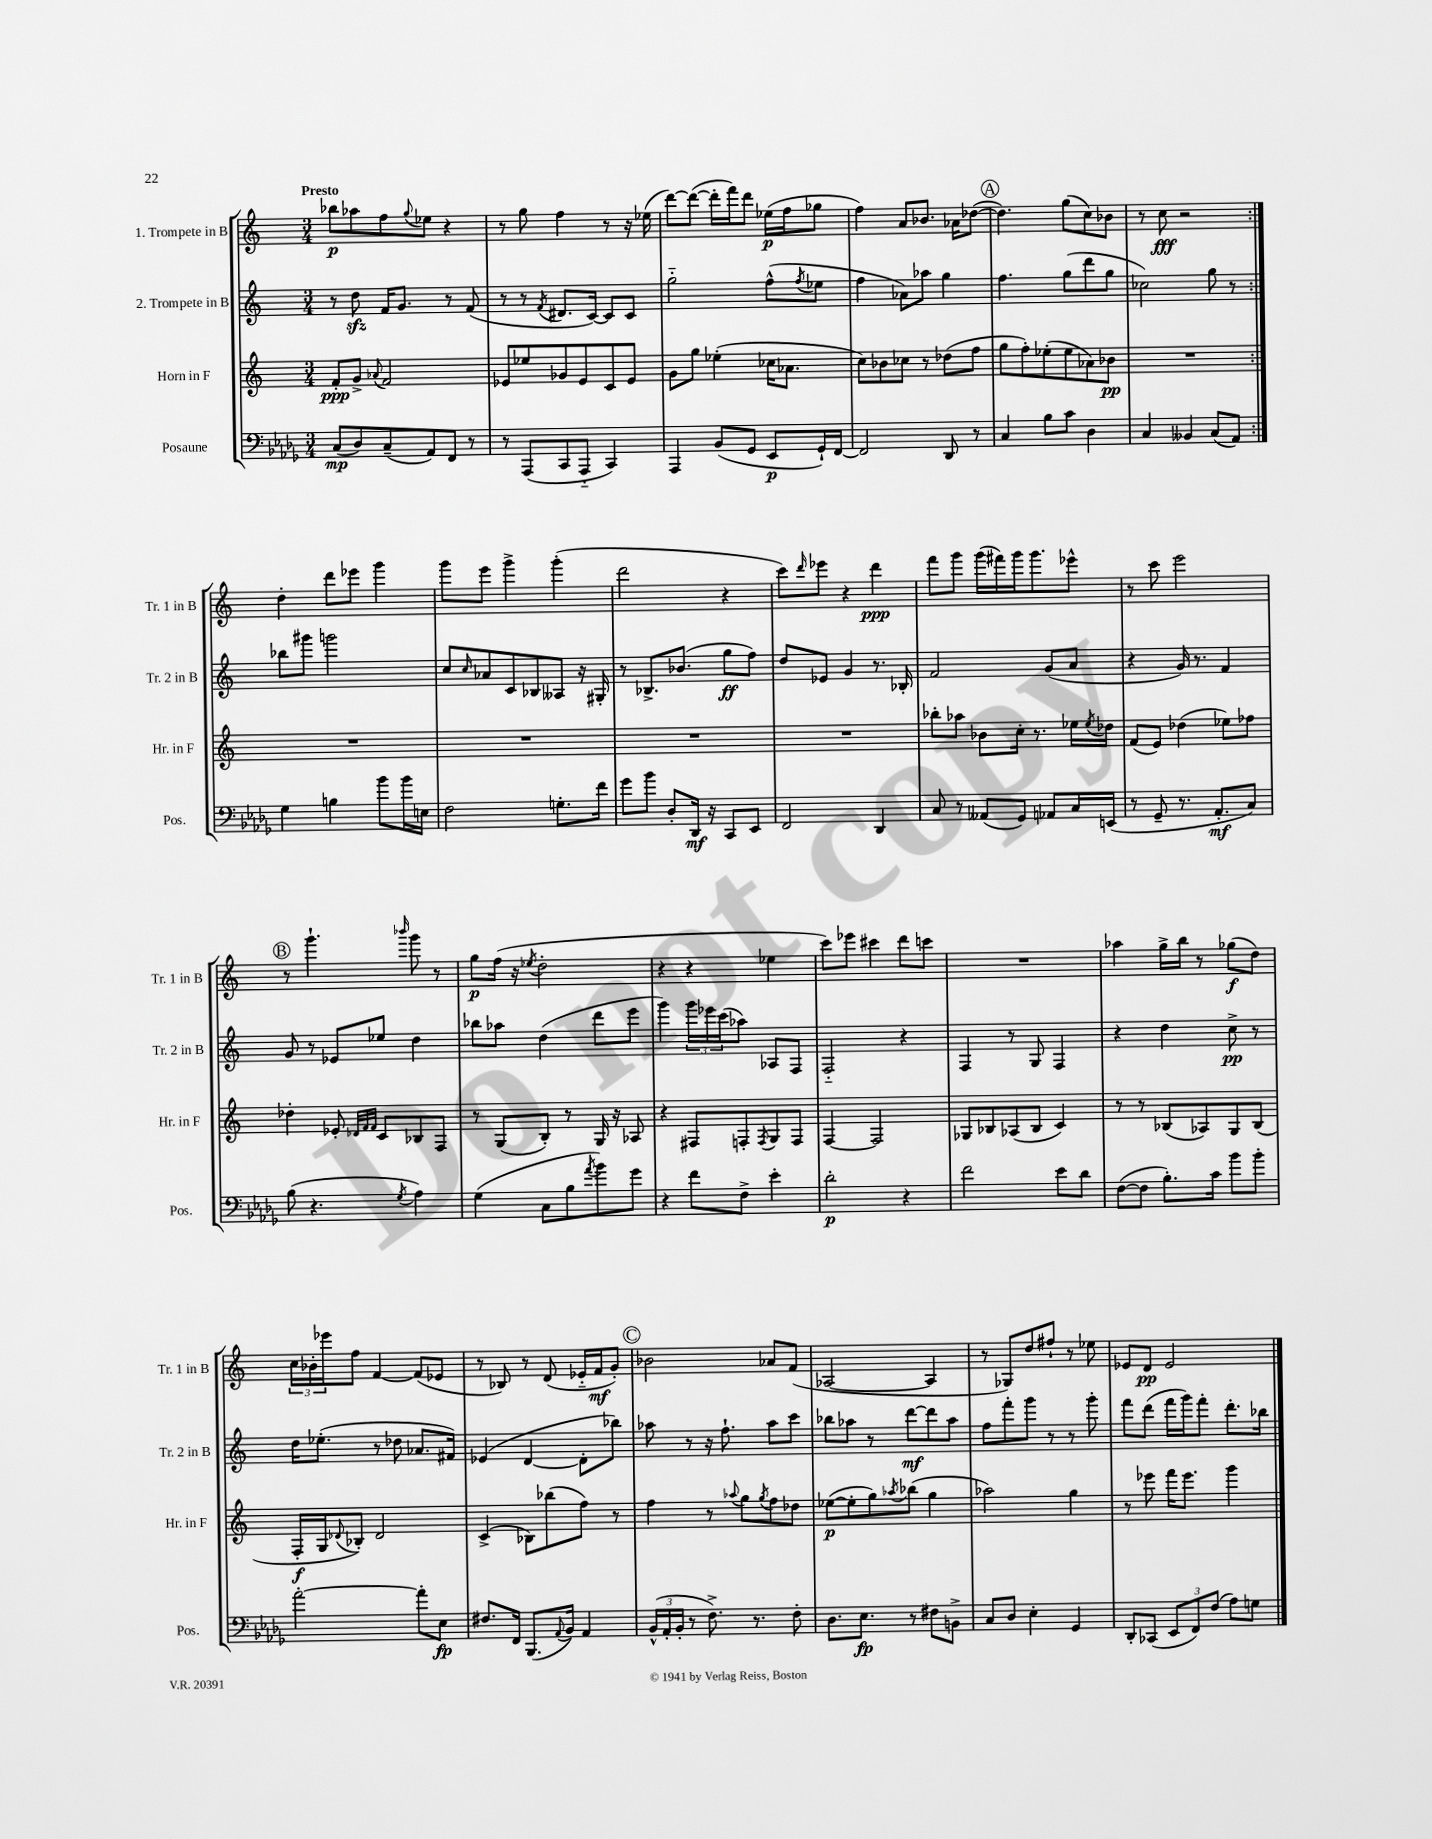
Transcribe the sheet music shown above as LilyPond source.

<<
\new StaffGroup <<
\new Staff = "s0" \with { instrumentName = "1. Trompete in B" shortInstrumentName = "Tr. 1 in B" } {
    \clef treble \key c \major \numericTimeSignature \time 3/4 \tempo "Presto"
    \repeat volta 2 { bes''8\p aes''8 f''8 \appoggiatura { g''8 } ees''8 r4 |
    r8 g''8 f''4 r8 r16 ees''16( |
    d'''8~) d'''8~( d'''16-. f'''16) d'''8 ees''16\p( f''16 ges''8 |
    f''4) a'8 bes'8. aes'16 des''8~( |
    \mark \markup { \circle "A" } des''4.) g''8( c''8) bes'8 |
    r8 c''8\fff r2 | }
    d''4-. d'''8 ees'''8 g'''4 |
    g'''8 e'''8 g'''4-> g'''4-.( |
    d'''2 r4 |
    c'''8) \grace { d'''16 } ees'''8 r4 d'''4\ppp |
    f'''8 g'''8 g'''16( fis'''16) g'''16 g'''8. ees'''8-^ |
    r8 c'''8 e'''2 |
    \mark \markup { \circle "B" } r8 g'''4.-! \grace { bes'''16 } g'''8 r8 |
    g''8\p f''16( r16 \acciaccatura { ees''8 } d''2-. |
    r4 r4 ees''4 |
    c'''8) ees'''8 cis'''4 d'''8 c'''8 |
    R2. |
    aes''4 g''16-> b''16 r8 ges''8\f( d''8) |
    \tuplet 3/2 { c''16 bes'16-. ees'''16 } f''8 f'4~ f'8( ees'8 |
    r8 bes8) r8 d'8( ees'16-_ f'16\mf g'8-.) |
    \mark \markup { \circle "C" } bes'2 aes'8 f'8( |
    aes2~ aes4 |
    r8 ges8) d''8 fis''8-! r8 ees''8 |
    ees'8 d'8\pp ees'2 \bar "|." |
}
\new Staff = "s1" \with { instrumentName = "2. Trompete in B" shortInstrumentName = "Tr. 2 in B" } {
    \clef treble \key c \major \numericTimeSignature \time 3/4
    \repeat volta 2 { r8 d''8\sfz f'16 g'8. r8 f'8( |
    r8 r8 \acciaccatura { f'8 } dis'8. c'16~) c'8 c'8 |
    g''2-_ f''8-^( \acciaccatura { f''8 } ees''8 |
    f''4 aes'8) aes''8 g''4 |
    \mark \markup { \circle "A" } f''4. g''8( d'''8 g''8 |
    ces''2) g''8 r8 | }
    bes''8 gis'''8 g'''2 |
    c''8 \grace { c''16 } aes'8 c'8 bes8 aeses8 r16 gis16-. |
    r8 bes8.-> bes'8.( g''8\ff f''8) |
    d''8 ees'8 g'4 r8. bes16-. |
    f'2 g'8( a'8 |
    r4 g'16) r8. f'4 |
    \mark \markup { \circle "B" } g'8 r8 ees'8 ees''8 d''4 |
    bes''8 aes''8 d''4( d'''8 e'''8 |
    g'''4) \tuplet 3/2 { g'''16 ees'''16 c'''16( } aes''8) aes8 f8 |
    f2-_ r4 |
    f4 r8 g8 f4 |
    r4 d''4 c''8->\pp r8 |
    d''16 ees''8.-.( r8 des''8 aes'8. fis'16) |
    ees'4( d'4~ d'8-. bes''8) |
    \mark \markup { \circle "C" } aes''8 r8 r16 f''8.-! aes''8 c'''8 |
    bes''8 aes''8 r8 d'''8~\mf d'''8 aes''8 |
    f''8 f'''8-. g'''8 r8 r8 g'''8-. |
    f'''8 d'''8( f'''16 g'''16) f'''8-. d'''8.-. bes''16 \bar "|." |
}
\new Staff = "s2" \with { instrumentName = "Horn in F" shortInstrumentName = "Hr. in F" } {
    \clef treble \key c \major \numericTimeSignature \time 3/4
    \repeat volta 2 { f'8-.\ppp g'8-> \appoggiatura { aes'8 } f'2 |
    ees'8 ees''8 ges'8 ees'8 c'8 ees'8 |
    g'8 g''8 ees''4-.( ces''16 aes'8. |
    c''8) bes'8 ces''8 r8 des''8( f''8 |
    \mark \markup { \circle "A" } g''8 f''8-.) ees''8-.( ees''8 aes'8) bes'8\pp |
    R2. | }
    R2. |
    R2. |
    R2. |
    R2. |
    bes''8-. aes''8 bes'8 c''16-. r8. ees''16 \acciaccatura { ees''8 } des''16 |
    f'8( e'8) des''4( ees''8) fes''8 |
    \mark \markup { \circle "B" } des''4-. ees'8-. \grace { des'32 f'32 f'32 } c'8 bes8 f8 |
    r8 g8( b8-.) r8 g16 r16 aes8 |
    r4 fis8 f8-. \acciaccatura { f8 } g8 f8 |
    f4~ f2 |
    ges8 bes8 aes8( bes8 c'4) |
    r8 r8 bes8( aes8) g8 bes8( |
    f16-.\f g16 \appoggiatura { des'8 } bes8-.) des'2 |
    c'4->( bes8) bes''8( f''8) r8 |
    \mark \markup { \circle "C" } f''4 r8 \appoggiatura { aes''8 } g''8 \acciaccatura { g''8 } f''8 des''8 |
    ees''8~\p( ees''8-. g''8) \acciaccatura { aes''8 } bes''8( g''4 |
    aes''2) g''4 |
    r8 ees'''8 f'''16 ees'''8. g'''4 \bar "|." |
}
\new Staff = "s3" \with { instrumentName = "Posaune" shortInstrumentName = "Pos." } {
    \clef bass \key des \major \numericTimeSignature \time 3/4
    \repeat volta 2 { c8\mp( des8) c8--( aes,8) f,8 r8 |
    r8 aes,,8( c,8 aes,,8-_ c,4) |
    aes,,4 bes,8( ges,8 ees,8\p ges,16-!) f,16~ |
    f,2 des,8 r8 |
    \mark \markup { \circle "A" } c4 bes8 c'8 des4 |
    c4 beses,4 c8( aes,8) | }
    ges4 b4 bes'8 bes'16 e16 |
    f2 g8.-. f'16 |
    ges'8 bes'8 des8-. des,16\mf r16 c,8 ees,8 |
    f,2 des,4 |
    c8 r8 aeses,8( ges,8) aes,8 c16 e,16( |
    r8 ges,8-- r8. aes,8.-.\mf c8) |
    \mark \markup { \circle "B" } bes8( r4. \acciaccatura { ges8 } aes4) |
    ges4( c8 bes8 \acciaccatura { aes'8 } bes'8) ges'8 |
    r4 f'8 f8-> ees'4-. |
    des'2-.\p r4 |
    f'2 ees'8 des'8 |
    f8~( f8 bes8.-.) c'16 bes'8 bes'8-. |
    aes'2~-. aes'8-. ees8\fp |
    fis8. f,16 bes,,8.( \appoggiatura { aes,8 } bes,16) aes,4 |
    \mark \markup { \circle "C" } \tuplet 3/2 { bes,16-^( aes,16-. bes,16-. } r8 f8.->) r8. f8-. |
    des8. ees8.\fp r8 fis8 b,8-> |
    c8 des8 ees4-. ges,4 |
    des,8-. ces,8( \tuplet 3/2 { ees,8 f,8) f8( } aes8) g8 \bar "|." |
}
>>
>>
\layout { \context { \Score \remove "Bar_number_engraver" } }
